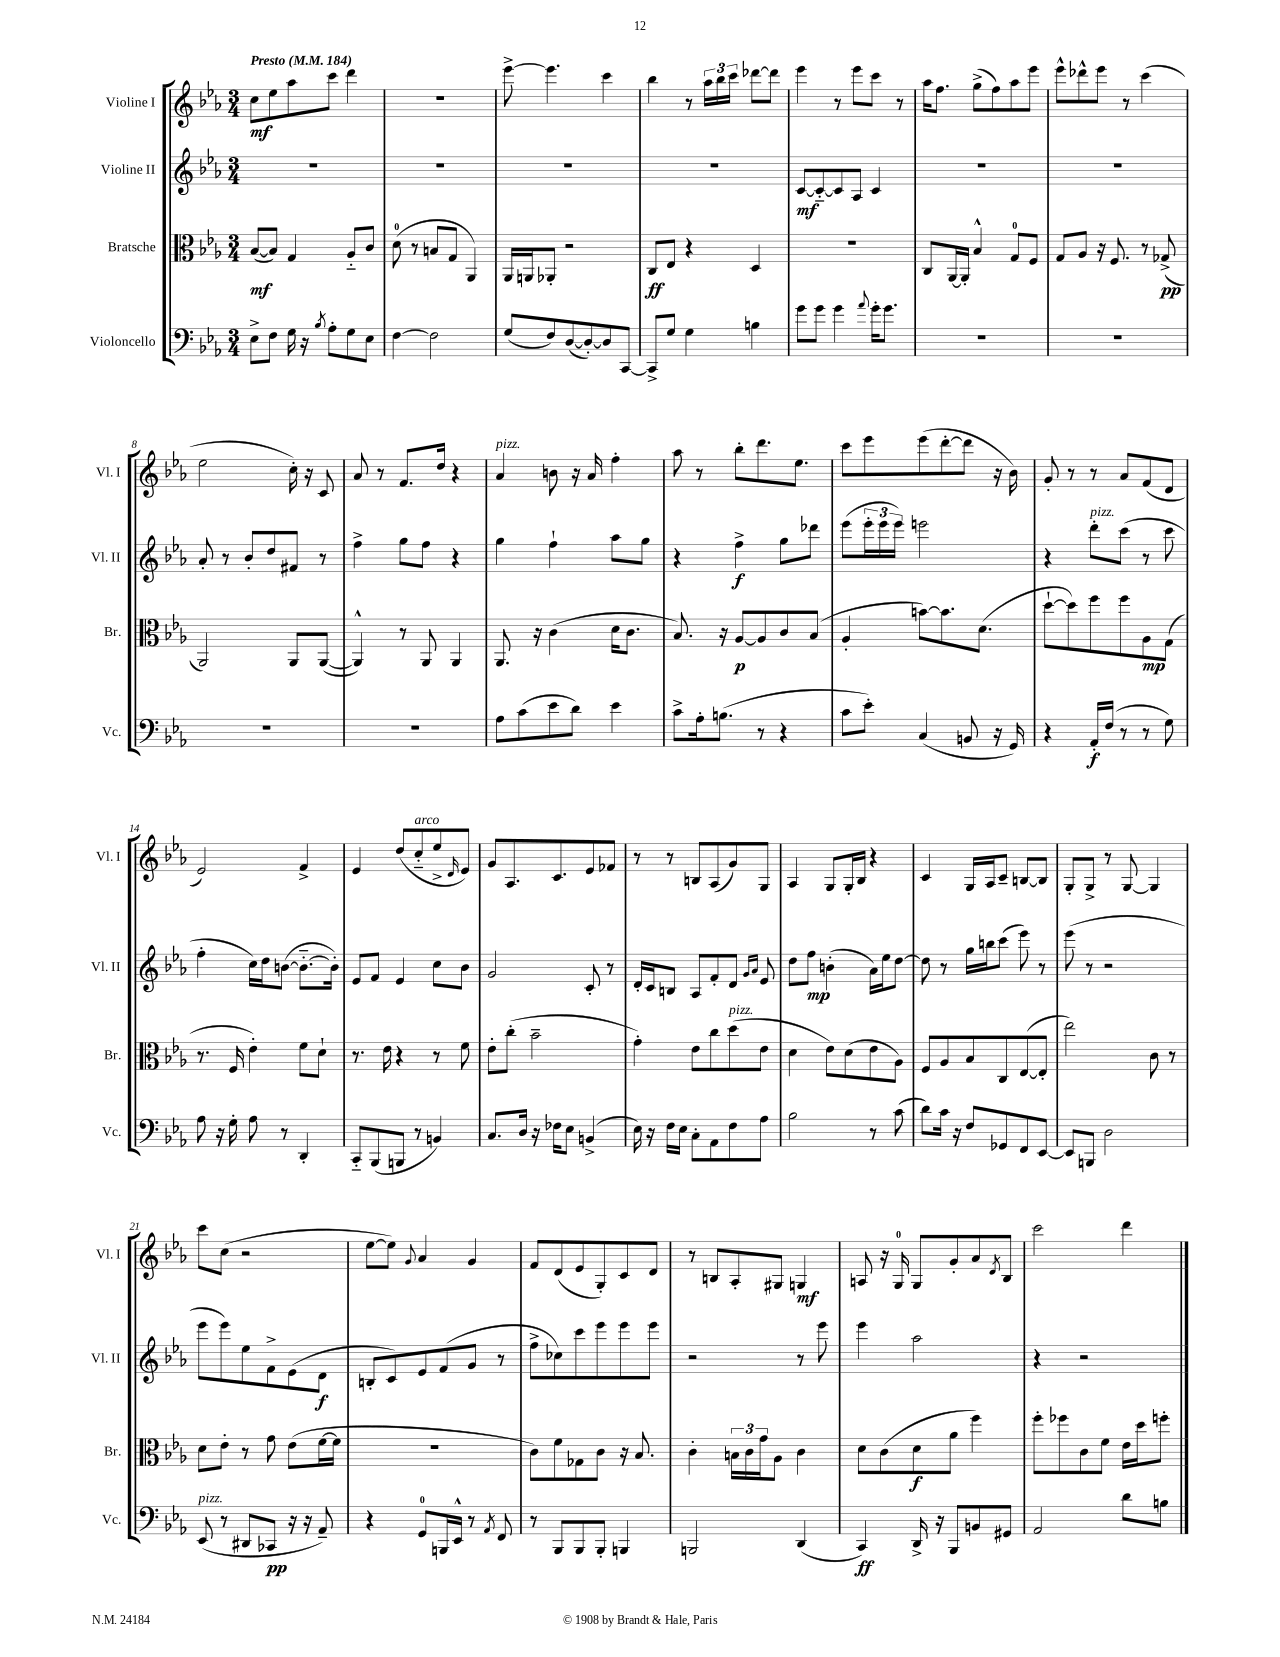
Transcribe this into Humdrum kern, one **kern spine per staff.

**kern	**dynam	**kern	**dynam	**kern	**dynam	**kern	**dynam
*part4	*part4	*part3	*part3	*part2	*part2	*part1	*part1
*staff4	*staff4	*staff3	*staff3	*staff2	*staff2	*staff1	*staff1
*I"Violoncello	*	*I"Bratsche	*	*I"Violine II	*	*I"Violine I	*
*I'Vc.	*	*I'Br.	*	*I'Vl. II	*	*I'Vl. I	*
*clefF4	*	*clefC3	*	*clefG2	*	*clefG2	*
*k[b-e-a-]	*	*k[b-e-a-]	*	*k[b-e-a-]	*	*k[b-e-a-]	*
*M3/4	*	*M3/4	*	*M3/4	*	*M3/4	*
*MM184	*	*MM184	*	*MM184	*	*MM184	*
=1	=1	=1	=1	=1	=1	=1	=1
!	!	!	!	!	!	!LO:TX:a:B:t=Presto	!
8E-^\L	.	([8B-/L	mf	2.r	.	8cc\L	mf
8F\J	.	8B-/J])	.	.	.	8ee-\	.
16G\	.	4G/	.	.	.	8aa-\	.
16r	.	.	.	.	.	.	.
8qB-/	.	.	.	.	.	.	.
8A-'\L	.	.	.	.	.	8ccc\J	.
8G\	.	8A-/L	.	.	.	4ddd\	.
8E-\J	.	8c/J	.	.	.	.	.
=2	=2	=2	=2	=2	=2	=2	=2
[4F\	.	(8d\	.	2.r	.	2.r	.
.	.	8r	.	.	.	.	.
2F\]	.	8Bn/L	.	.	.	.	.
.	.	8G/J	.	.	.	.	.
.	.	4AA-/)	.	.	.	.	.
=3	=3	=3	=3	=3	=3	=3	=3
(8G/L	.	16AA-/LL	.	2.r	.	[8eee-^\	.
.	.	16AAn/J	.	.	.	.	.
8F/)	.	8AA-X'/J	.	.	.	4.eee-\]	.
([8D/	.	2r	.	.	.	.	.
8D'/_)	.	.	.	.	.	.	.
8D/]	.	.	.	.	.	4ccc\	.
[8CC/J	.	.	.	.	.	.	.
=4	=4	=4	=4	=4	=4	=4	=4
8CC^/L]	.	8C/L	ff	2.r	.	4bb-\	.
8G/J	.	8E-/J	.	.	.	.	.
4G\	.	4r	.	.	.	8r	.
.	.	.	.	.	.	24aa-\LL	.
.	.	.	.	.	.	24bb-\	.
.	.	.	.	.	.	24ccc\JJ	.
4Bn\	.	4D/	.	.	.	[8ddd-X\L	.
.	.	.	.	.	.	8ddd-\J]	.
=5	=5	=5	=5	=5	=5	=5	=5
8g\L	.	2.r	.	[8c/L	mf	4eee-\	.
8g\J	.	.	.	8c/_	.	.	.
4g\	.	.	.	8c/]	.	8r	.
.	.	.	.	8A-/J	.	8eee-\L	.
8qqa-/	.	.	.	.	.	.	.
16g'\KL	.	.	.	4c/	.	8ccc\J	.
8.g\J	.	.	.	.	.	.	.
.	.	.	.	.	.	8r	.
=6	=6	=6	=6	=6	=6	=6	=6
2.r	.	8C/L	.	2.r	.	16aa-\KL	.
.	.	.	.	.	.	8.ff\J	.
.	.	[16AA-/L	.	.	.	.	.
.	.	16AA-'/JJ]	.	.	.	.	.
.	.	4B-^^/	.	.	.	(8gg^\L	.
.	.	.	.	.	.	8ff\)	.
.	.	8G/L	.	.	.	8aa-\	.
.	.	8F/J	.	.	.	8eee-\J	.
=7	=7	=7	=7	=7	=7	=7	=7
2.r	.	8G/L	.	2.r	.	8eee-^^\L	.
.	.	8A-/J	.	.	.	8ddd-X^^\	.
.	.	16r	.	.	.	8eee-\J	.
.	.	8.F/	.	.	.	.	.
.	.	.	.	.	.	8r	.
.	.	8r	.	.	.	(4ccc\	.
.	.	(8G-X^/	pp	.	.	.	.
!!LO:LB:g=z
=8	=8	=8	=8	=8	=8	=8	=8
2.r	.	2AA-/)	.	8a-'/	.	2ee-\	.
.	.	.	.	8r	.	.	.
.	.	.	.	8b-'/L	.	.	.
.	.	.	.	8dd/	.	.	.
.	.	8AA-/L	.	8f#X/J	.	16cc'\)	.
.	.	.	.	.	.	16r	.
.	.	([8AA-/J	.	8r	.	8c/	.
=9	=9	=9	=9	=9	=9	=9	=9
2.r	.	4AA-^^/])	.	4ff^\	.	8a-/	.
.	.	.	.	.	.	8r	.
.	.	8r	.	8gg\L	.	8.f/L	.
.	.	8AA-/	.	8ff\J	.	.	.
.	.	.	.	.	.	16dd/Jk	.
.	.	4AA-/	.	4r	.	4r	.
=10	=10	=10	=10	=10	=10	=10	=10
!	!	!	!	!	!	!LO:TX:a:i:t=pizz.	!
8A-\L	.	8.AA-/	.	4gg\	.	4a-/	.
(8c\	.	.	.	.	.	.	.
.	.	16r	.	.	.	.	.
8e-\	.	(4c\	.	4ff`\	.	8bn\	.
8d\J)	.	.	.	.	.	16r	.
.	.	.	.	.	.	16a-/	.
4e-\	.	16d\KL	.	8aa-\L	.	4ff'\	.
.	.	8.c\J	.	.	.	.	.
.	.	.	.	8gg\J	.	.	.
=11	=11	=11	=11	=11	=11	=11	=11
8c^\L	.	8.B-/)	.	4r	.	8aa-\	.
16A-'\k	.	.	.	.	.	8r	.
(8.Bn\J	.	16r	.	.	.	.	.
.	.	[8A-/L	p	4ff^\	f	8bb-'\L	.
8r	.	8A-/]	.	.	.	8.ddd\	.
4r	.	8c/	.	8gg\L	.	.	.
.	.	.	.	.	.	8.ee-\J	.
.	.	(8B-/J	.	8ddd-X\J	.	.	.
=12	=12	=12	=12	=12	=12	=12	=12
8c\L	.	4A-'/	.	(8eee-\L	.	8ccc\L	.
8e-'\J)	.	.	.	24eee-'\L	.	8eee-\	.
.	.	.	.	24eee-\	.	.	.
.	.	.	.	24eee-\JJ)	.	.	.
(4C/	.	[8bn\L)	.	2eeen\	.	(8eee-\	.
.	.	8.b\]	.	.	.	[8ddd'\	.
8BBn/	.	.	.	.	.	8ddd\J]	.
.	.	(8.d\J	.	.	.	.	.
16r	.	.	.	.	.	16r	.
16GG/)	.	.	.	.	.	16b-\)	.
=13	=13	=13	=13	=13	=13	=13	=13
4r	.	[8dd`\L	.	4r	.	8g'/	.
.	.	8dd\])	.	.	.	8r	.
!	!	!	!	!LO:TX:a:i:t=pizz.	!	!	!
16AA-'/LL	f	8ff\	.	8ddd'\L	.	8r	.
(16F/JJ	.	.	.	.	.	.	.
8r	.	8ff\	.	(8ccc\J	.	8a-/L	.
8r	.	8A-\	mp	8r	.	(8f/	.
8G\)	.	(8G\J	.	8ccc\	.	8d/J	.
!!LO:LB:g=z
=14	=14	=14	=14	=14	=14	=14	=14
8A-\	.	8.r	.	4ff'\	.	2e-/)	.
16r	.	.	.	.	.	.	.
16G'\	.	16F/	.	.	.	.	.
8A-\	.	4e-'\)	.	16cc\LL)	.	.	.
.	.	.	.	16dd\J	.	.	.
8r	.	.	.	([8bn\J	.	.	.
4DD'/	.	8f\L	.	8.b\L_	.	4f^/	.
.	.	8d`\J	.	.	.	.	.
.	.	.	.	16b'\Jk])	.	.	.
=15	=15	=15	=15	=15	=15	=15	=15
8CC/L	.	8.r	.	8e-/L	.	4e-/	.
(8BBB-/	.	.	.	8f/J	.	.	.
.	.	16e-\	.	.	.	.	.
8BBBn/J	.	4r	.	4e-/	.	(8dd/L	.
!	!	!	!	!	!	!LO:TX:a:i:t=arco	!
8r	.	.	.	.	.	8cc/	.
4BBn/)	.	8r	.	8cc\L	.	8ee-^/	.
.	.	.	.	.	.	16qqd/	.
.	.	8f\	.	8b-\J	.	8e-/J)	.
=16	=16	=16	=16	=16	=16	=16	=16
8.C/L	.	8e-'\L	.	2g/	.	8g/L	.
.	.	(8cc'\J	.	.	.	8.A-/	.
16D/Jk	.	.	.	.	.	.	.
16r	.	2b-~\	.	.	.	.	.
16F-X\KL	.	.	.	.	.	8.c/	.
8E-\J	.	.	.	.	.	.	.
(4BBn^/	.	.	.	8c'/	.	8e-/	.
.	.	.	.	8r	.	8f-X/J	.
=17	=17	=17	=17	=17	=17	=17	=17
16E-\)	.	4g'\)	.	16d'/LL	.	8r	.
16r	.	.	.	16c/J	.	.	.
16F\LL	.	.	.	8Bn/J	.	8r	.
16E-\JJ	.	.	.	.	.	.	.
8C'\L	.	8e-\L	.	8A-/L	.	8Bn/L	.
8AA-\	.	8cc\	.	8f'/	.	(8A-/	.
!	!	!LO:TX:a:i:t=pizz.	!	!	!	!	!
8F\	.	(8dd\	.	8d/J	.	8g/)	.
.	.	.	.	16qqg/LL	.	.	.
.	.	.	.	16qqa-/JJ	.	.	.
8A-\J	.	8e-\J	.	8e-/	.	8G/J	.
=18	=18	=18	=18	=18	=18	=18	=18
2B-\	.	4d\	.	8dd\L	.	4A-/	.
.	.	.	.	8ff\J	mp	.	.
.	.	8e-\L)	.	(4bn'\	.	8G/L	.
.	.	(8d\	.	.	.	16G'/L	.
.	.	.	.	.	.	16B-/JJ	.
8r	.	8e-\	.	16a-\LL)	.	4r	.
.	.	.	.	16ee-\J	.	.	.
(8c\	.	8A-\J)	.	[8dd\J	.	.	.
=19	=19	=19	=19	=19	=19	=19	=19
8d\L)	.	8F/L	.	8dd\]	.	4c/	.
16c\Jk	.	8A-/	.	8r	.	.	.
16r	.	.	.	.	.	.	.
8F/L	.	8B-/	.	16gg\LL	.	16G/LL	.
.	.	.	.	16bbn\J	.	16A-/J	.
8GG-X/	.	8C/	.	(8ccc\J	.	8c~/J	.
8FF/	.	([8E-/	.	8eee-\)	.	[8Bn/L	.
[8EE-/J	.	8E-'/J]	.	8r	.	8B/J]	.
=20	=20	=20	=20	=20	=20	=20	=20
8EE-/L]	.	2ee-\)	.	(8eee-\	.	8G'/L	.
8BBBn/J	.	.	.	8r	.	8G^/J	.
2D\	.	.	.	2r	.	8r	.
.	.	.	.	.	.	[8G/	.
.	.	8c\	.	.	.	4G/]	.
.	.	8r	.	.	.	.	.
!!LO:LB:g=z
=21	=21	=21	=21	=21	=21	=21	=21
!LO:TX:a:i:t=pizz.	!	!	!	!	!	!	!
(8EE-/	.	8d\L	.	8eee-\L	.	8ccc\L	.
8r	.	8e-'\J	.	8eee-\)	.	(8cc\J	.
8DD#X/L	.	8r	.	8ee-\	.	2r	.
8CC-X/J	pp	8g\	.	8f^\	.	.	.
16r	.	(8e-\L	.	(8e-\	.	.	.
16r	.	.	.	.	.	.	.
8AA-~/)	.	[16f\L	.	8d\J	f	.	.
.	.	16f\JJ]	.	.	.	.	.
=22	=22	=22	=22	=22	=22	=22	=22
4r	.	2.r	.	8Bn'/L	.	[8ee-\L	.
.	.	.	.	8c/)	.	8ee-\J])	.
.	.	.	.	.	.	8qqg/	.
8GG/L	.	.	.	8e-/	.	4a-/	.
16BBBn/L	.	.	.	(8f/	.	.	.
16EE-^^/JJ	.	.	.	.	.	.	.
8r	.	.	.	8g/J	.	4g/	.
8qAA-/	.	.	.	.	.	.	.
8FF/	.	.	.	8r	.	.	.
=23	=23	=23	=23	=23	=23	=23	=23
8r	.	8c\L)	.	8ff^\L	.	8f/L	.
8BBB-/L	.	8f\	.	8cc-X\)	.	(8d/	.
8BBB-/	.	8G-X\	.	8ccc\	.	8e-/	.
8BBB-'/J	.	8c\J	.	8eee-\	.	8G'/)	.
4BBBn/	.	16r	.	8eee-\	.	8c/	.
.	.	8.B-/	.	.	.	.	.
.	.	.	.	8eee-\J	.	8d/J	.
=24	=24	=24	=24	=24	=24	=24	=24
2BBBn/	.	4c'\	.	2r	.	8r	.
.	.	.	.	.	.	8Bn/L	.
.	.	24Bn\LL	.	.	.	8A-'/	.
.	.	24c\	.	.	.	.	.
.	.	24g\J	.	.	.	.	.
.	.	8A-\J	.	.	.	8G#X/J	.
(4DD/	.	4c\	.	8r	.	4Gn/	mf
.	.	.	.	8eee-\	.	.	.
=25	=25	=25	=25	=25	=25	=25	=25
4CC/)	ff	8d\L	.	4eee-\	.	8An/	.
.	.	(8c\	.	.	.	16r	.
.	.	.	.	.	.	16G/	.
16DD^/	.	8d\	f	2aa-\	.	8G/L	.
16r	.	.	.	.	.	.	.
8BBB-/L	.	8a-\J	.	.	.	8g'/	.
8BBn/	.	4ff\)	.	.	.	8a-/	.
.	.	.	.	.	.	8qd/	.
8GG#X/J	.	.	.	.	.	8B-/J	.
=26	=26	=26	=26	=26	=26	=26	=26
2AA-/	.	8ff'\L	.	4r	.	2ccc\	.
.	.	8ff-X\	.	.	.	.	.
.	.	8c\	.	2r	.	.	.
.	.	8f\J	.	.	.	.	.
8d\L	.	16e-\LL	.	.	.	4ddd\	.
.	.	16dd\J	.	.	.	.	.
8Bn\J	.	8ffn'\J	.	.	.	.	.
==	==	==	==	==	==	==	==
*-	*-	*-	*-	*-	*-	*-	*-
